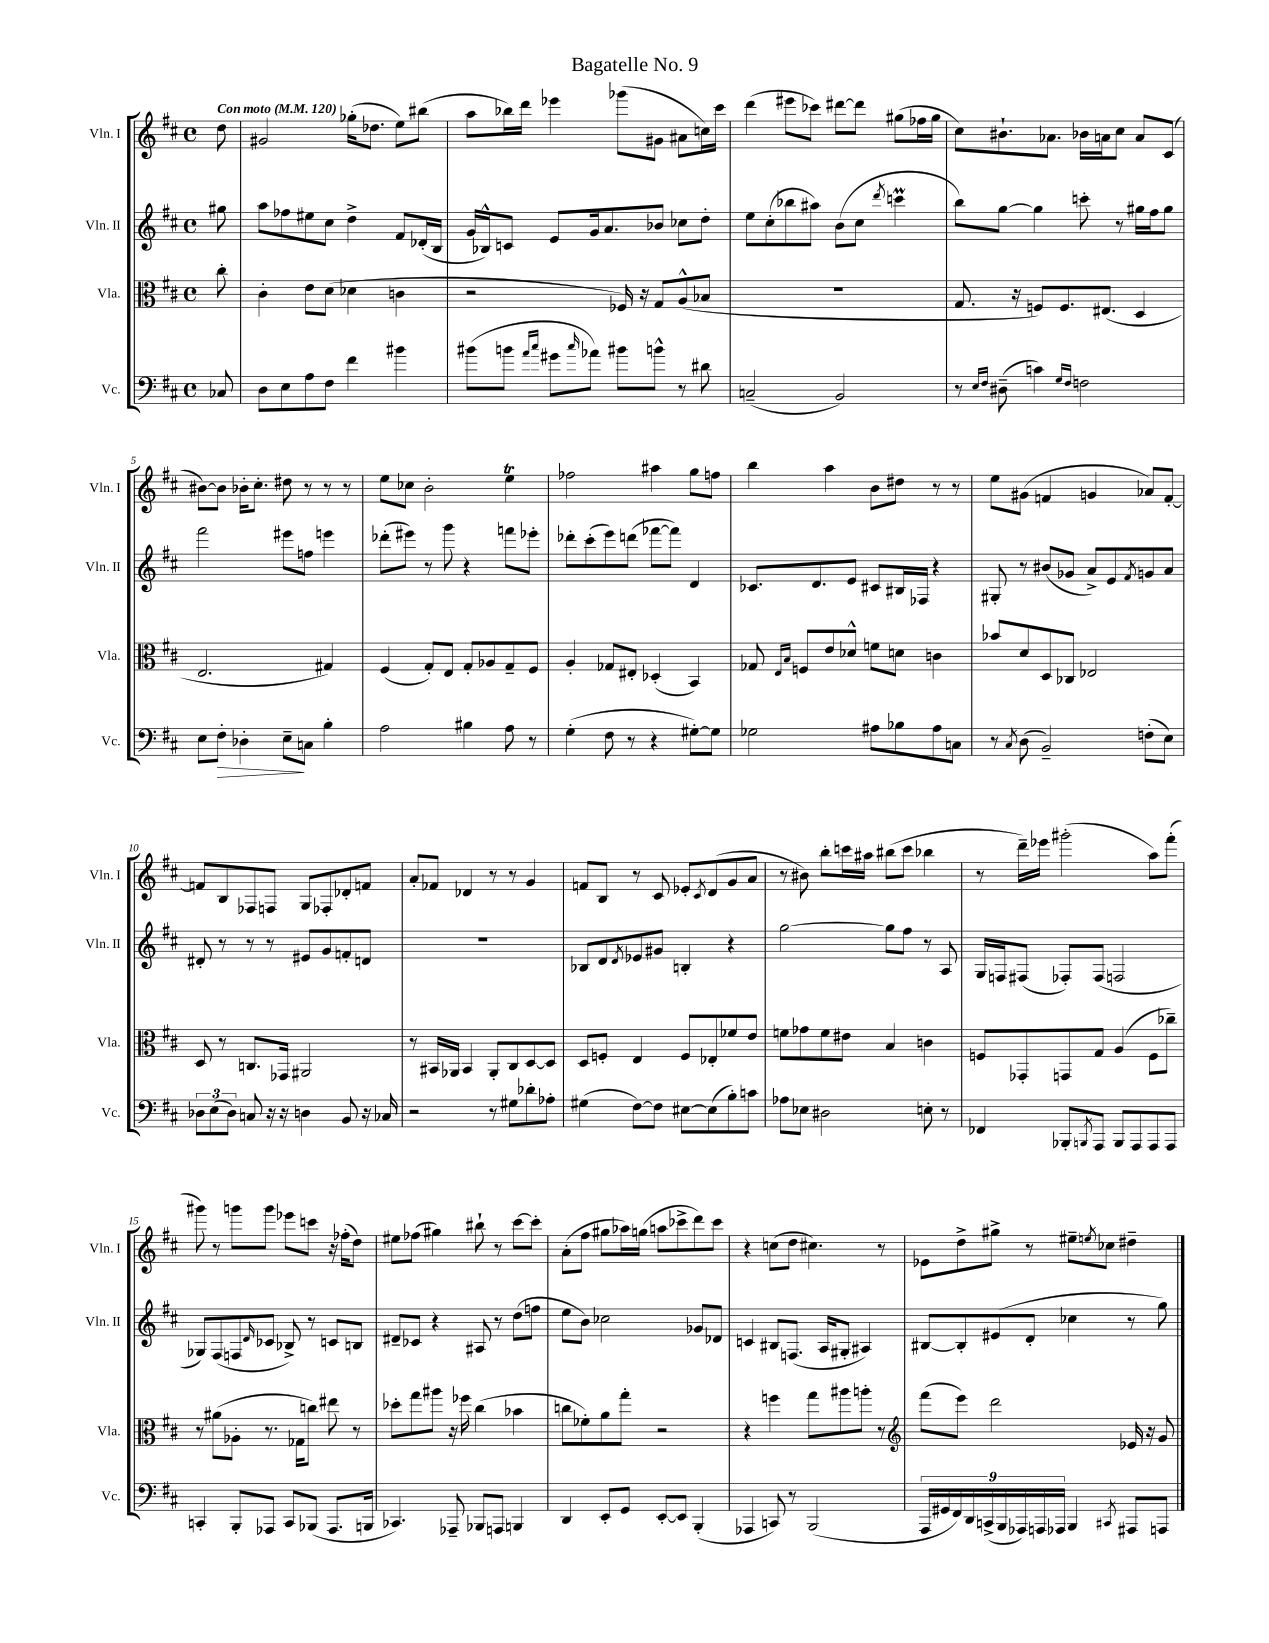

**kern	**kern	**kern	**kern
*staff4	*staff3	*staff2	*staff1
*clefF4	*clefC3	*clefG2	*clefG2
*k[f#c#]	*k[f#c#]	*k[f#c#]	*k[f#c#]
*M4/4	*M4/4	*M4/4	*M4/4
*met(c)	*met(c)	*met(c)	*met(c)
*MM120	*MM120	*MM120	*MM120
8C-	8cc#'	8gg#	8dd
=	=	=	=
8D	4c#'	8aa	2g#
8E	.	8ff-	.
8A	8e	8ee#	.
8F#	(8d	8cc#	.
4f#	4d-	4dd^	(16gg-'
.	.	.	8.dd-
4b#	4c	8f#	8ee)
.	.	(16d-'	(8bb#
.	.	16B	.
=	=	=	=
(8b#	2r	16g	8aa
.	.	16B-^^)	.
8b	.	8c	16bb-)
.	.	.	16ddd
16qqa	.	.	.
16qqcc#	.	.	.
8g#	.	8e	4eee-
16qqcc#	.	.	.
8a-)	.	16g	.
.	.	8.a	.
8b#	16F-)	.	(8ggg-
.	16r	.	.
8b^^	8G	8b-	8g#
8r	(8A^^	8cc-	8a#
8d#	8B-	8dd'	16cc)
.	.	.	16ccc#
=	=	=	=
(2C~	1r	8ee	(4ddd
.	.	(8cc#'	.
.	.	8bb-	8eee#
.	.	8aa#)	8ccc-)
2BB)	.	(8b	[8ddd#
.	.	8cc#	8ddd#]
.	.	8qddd	.
.	.	4ccc	(8gg#
.	.	.	16ff-
.	.	.	16gg#
=	=	=	=
8r	8.G	8bb)	8cc#)
16qqE	.	.	.
16qqF#	.	.	.
(8D#~	.	[8gg	8.b#`
.	16r	.	.
4c)	8F)	4gg]	.
.	.	.	8.a-
.	8.F	.	.
16qqG	.	.	.
16qqF#	.	.	.
2F	.	8ccc'	16b-
.	(8.E#	.	16a
.	.	8r	8cc#
.	4D	16gg#	8a
.	.	16ff#	.
.	.	8gg#	(8c#
=	=	=	=
8E	2.E	2fff#	[8b#)
8F#'	.	.	8b#]
4D-'	.	.	16b-'
.	.	.	8.cc#'
8E~	.	8eee#	8dd#
8C	.	8ff	8r
4B'	4G#)	4eee	8r
.	.	.	8r
=	=	=	=
2A	(4F#	(8ddd-'	8ee
.	.	8eee#)	8cc-
.	8G')	8r	2b'
.	8E	8ggg	.
4B#	8G'	4r	.
.	8A-	.	.
8A	8G~	8fff	4ee
8r	8F#	8eee-'	.
=	=	=	=
(4G'	4A'	8ddd-'	2ff-
.	.	(8ccc#'	.
8F#	8G-	8eee)	.
8r	8E#'	(8ddd	.
4r	(4D-'	[8fff-	4aa#
.	.	8fff-])	.
[8G#')	4BB)	4d	8gg
8G#]	.	.	8ff
=	=	=	=
2G-	8G-	8.c-	4bb
.	16qqE	.	.
.	16qqB	.	.
.	8F	.	.
.	.	8.d	.
.	8e	.	4aa
.	8d-^^	8e	.
8A#	8f	8c#	8b
8B-	8d	16B#	8dd#
.	.	16F-	.
8A#	4c	4r	8r
8C	.	.	8r
=	=	=	=
8r	8b-	8G#'	8ee
8qC#	.	.	.
(8D	8d	8r	(8g#
2BB~)	8D	(8b#	4f
.	8C-	8g-	.
.	2E-	8a^)	4g
.	.	8e	.
.	.	8qf#	.
(8F'	.	8g	8a-)
8E)	.	8a	[8f'
=	=	=	=
12D-	8D	8d#'	8f]
(12E	.	.	.
.	8r	8r	8B
12D-)	.	.	.
8C	8.C	8r	8F-
16r	.	8r	8F
16r	16GG-	.	.
4D	2AA#	8e#	8G
.	.	8g	8F-'
8BB	.	8f'	8d-'
16r	.	8d	8f
16C-	.	.	.
=	=	=	=
2r	8r	1r	8a'
.	16BB#	.	8f-
.	16AA-	.	.
.	4BB#	.	4d-
8r	8AA-'	.	8r
8G#	8C#	.	8r
8d-'	[8D	.	4g
8A-'	8D]	.	.
=	=	=	=
(4G#	8D	8B-	8f
.	8F'	8d	8B
.	.	8qd	.
[8F#)	4E	8e-	8r
8F#]	.	8g#	8c#
[8E#	8F	4B'	8e-'
.	.	.	8qc#
(8E#]	8E-'	.	(8d
8B')	8f-	4r	8g
8c	8e	.	8a
=	=	=	=
8A-	8f	[2gg	8r
8E-	8g-	.	8b#)
2D#	8f	.	8bb'
.	8e#	.	16ccc
.	.	.	16aa#
.	4B	8gg]	(8bb#
.	.	8ff#	8ccc
8E'	4c	8r	4bb-
8r	.	8A	.
=	=	=	=
4FF-	8F	16G	8r
.	.	16F	.
.	8GG-'	(8F#	16ddd~)
.	.	.	16eee-
8BBB-'	8GG	8F-')	(2ggg#'
8qBBB	.	.	.
8AAA	8G	(8F-	.
8BBB	(4A	2F	.
8AAA	.	.	.
8AAA	8F	.	8aa)
8AAA	8cc-~)	.	(8fff#'
=	=	=	=
4CC'	8r	8G-)	8ggg#)
.	(8a#	(8F#	8r
8BBB'	8A-'	8F	8ggg
.	.	16qqd	.
8AAA-	8.r	8c-	8ggg
8CC	.	8B-^)	8eee-
.	16G-	.	.
(8BBB-	8cc)	8r	8ccc
8.AAA-	8ee#	8c	16r
.	.	.	(16ff-'
.	8r	8B	8dd)
16BBB	.	.	.
=	=	=	=
4.CC-)	8dd-'	8d#~	8ee#
.	8gg	8c-	(8ff-
.	8aa#	4r	4gg#)
8AAA-~	16r	.	.
.	16ff-	.	.
8BBB-	(4cc#	8A#	8bb#`
8AAA	.	8r	8r
4BBB	4b-	(8dd	[8ccc#
.	.	8ff	8ccc#']
=	=	=	=
4DD	8cc	8ee	(8a'
.	8f-')	8b)	8ff#
8EE'	8a	2cc-	8gg#
8GG	8gg'	.	16aa-)
.	.	.	(16gg
[8EE'	2r	.	8aa
8EE]	.	.	8ccc-^
(4BBB'	.	8g-	8ddd)
.	.	8d-	8ccc-
=	=	=	=
4AAA-	4r	4c	4r
8CC)	4ff	8B#	(8cc
8r	.	(8.F	8dd
(2BBB	8gg	.	4.cc#)
.	.	16A	.
.	8aa#	8G#'	.
.	8aa'	4A#)	.
.	8r	.	8r
=	=	=	=
*	*clefG2	*	*
18AAA	(8fff#	[8B#	8e-
18GG#	.	.	.
18FF#)	.	.	.
.	8eee)	8B#']	8dd^
18DD	.	.	.
(18CC^	.	.	.
.	2ddd	(8e#	8gg#^
18BBB	.	.	.
18AAA-)	.	.	.
.	.	8d'	8r
18AAA	.	.	.
18AAA-	.	.	.
4BBB	.	4cc-	8ee#~
.	.	.	8qee
.	.	.	8cc-
8qCC#	.	.	.
8AAA#	16e-	8r	4dd#~
.	16r	.	.
8AAA	8g	8gg)	.
==	==	==	==
*-	*-	*-	*-
